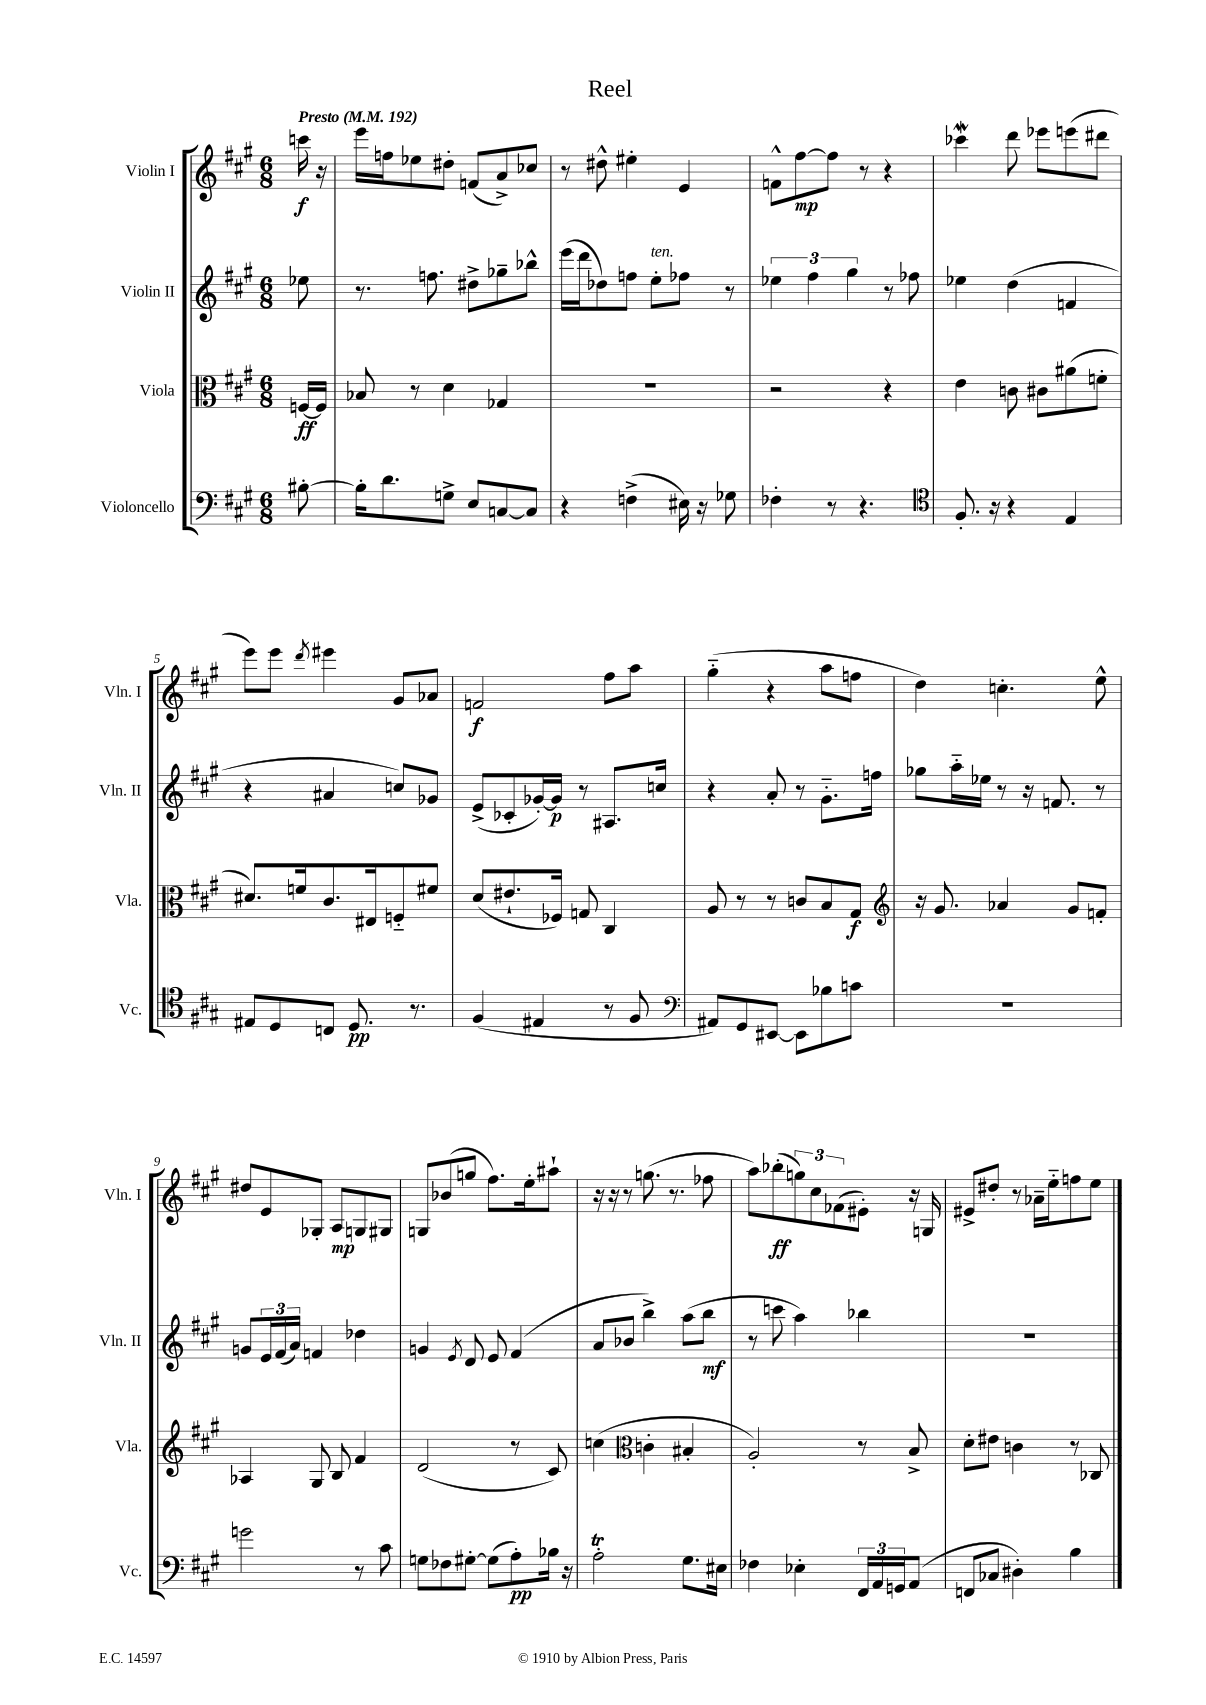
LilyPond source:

\header { title = "Reel" }
<<
\new StaffGroup <<
\new Staff = "s0" \with { instrumentName = "Violin I" shortInstrumentName = "Vln. I" } {
    \clef treble \key a \major \numericTimeSignature \time 6/8 \partial 8 \tempo "Presto" 4 = 192
    c'''16\f r16 |
    e'''16 f''16 ees''8 dis''8-. f'8( a'8->) ces''8 |
    r8 dis''8-^ eis''4-. e'4 |
    f'8-^ fis''8~\mp fis''8 r8 r4 |
    ces'''4\mordent d'''8 ees'''8 e'''8( dis'''8 |
    e'''8) e'''8 \acciaccatura { d'''8 } eis'''4 gis'8 aes'8 |
    f'2\f fis''8 a''8 |
    gis''4-_( r4 a''8 f''8 |
    d''4) c''4.-. e''8-^ |
    dis''8 e'8 ges8-. a8\mp g8 gis8 |
    g8 bes'8( g''8 fis''8.) e''16-. ais''8-! |
    r16 r16 r8 g''8.( r8. fes''8 |
    a''8) bes''8-.\ff( \tuplet 3/2 { g''8) cis''8 fes'8( } eis'8-.) r16 g16 |
    eis'8-> dis''8-. r8 aes'16-- e''16-_ f''8 e''8 \bar "|." |
}
\new Staff = "s1" \with { instrumentName = "Violin II" shortInstrumentName = "Vln. II" } {
    \clef treble \key a \major \numericTimeSignature \time 6/8 \partial 8
    ees''8 |
    r8. f''8. dis''8-> ges''8-- bes''8-^ |
    e'''16( d'''16 des''8) f''8 e''8-.^\markup { \italic "ten." } fes''8 r8 |
    \tuplet 3/2 { ees''4 fis''4 gis''4 } r8 fes''8 |
    ees''4 d''4( f'4 |
    r4 ais'4 c''8) ges'8 |
    e'8->( ces'8-. ges'16~-.) ges'16\p r8 ais8. c''16 |
    r4 a'8-. r8 gis'8.-_ f''16 |
    ges''8 a''16-_ ees''16 r8 r16 f'8. r8 |
    g'8 \tuplet 3/2 { e'16 fis'16( a'16) } f'4 des''4 |
    g'4 \acciaccatura { e'8 } d'8 e'8 fis'4( |
    a'8 bes'8 b''4->) a''8( b''8\mf |
    r8 c'''8 a''4) bes''4 |
    r2. \bar "|." |
}
\new Staff = "s2" \with { instrumentName = "Viola" shortInstrumentName = "Vla." } {
    \clef alto \key a \major \numericTimeSignature \time 6/8 \partial 8
    f16~\ff f16 |
    bes8 r8 d'4 ges4 |
    R2. |
    r2 r4 |
    e'4 c'8 cis'8 ais'8( f'8-. |
    dis'8.) f'16 cis'8. eis16 f8-_ fis'8 |
    d'8( eis'8.-! fes16) g8 cis4 |
    a8 r8 r8 c'8 b8 gis8\f |
    \clef treble r16 gis'8. aes'4 gis'8 f'8-. |
    aes4 gis8 b8 fis'4 |
    d'2( r8 cis'8) |
    c''4( \clef alto c'4-. bis4-. |
    a2-.) r8 b8-> |
    d'8-. eis'8 c'4 r8 ces8 \bar "|." |
}
\new Staff = "s3" \with { instrumentName = "Violoncello" shortInstrumentName = "Vc." } {
    \clef bass \key a \major \numericTimeSignature \time 6/8 \partial 8
    bis8~-. |
    bis16-. d'8. g8-> e8 c8~ c8 |
    r4 f4->( eis16) r16 ges8 |
    fes4-. r8 r4. |
    \clef tenor fis8.-. r16 r4 e4 |
    eis8 d8 c8 d8.\pp r8. |
    fis4( eis4 r8 fis8 |
    \clef bass ais,8) gis,8 eis,8~ eis,8 bes8 c'8 |
    R2. |
    g'2 r8 cis'8 |
    g8 fes8 gis8~-. gis8( a8-.\pp) bes16 r16 |
    a2-.\trill gis8. eis16 |
    fes4 ees4-. \tuplet 3/2 { fis,16 a,16 g,16 } a,8( |
    f,8 ces8 dis4-.) b4 \bar "|." |
}
>>
>>
